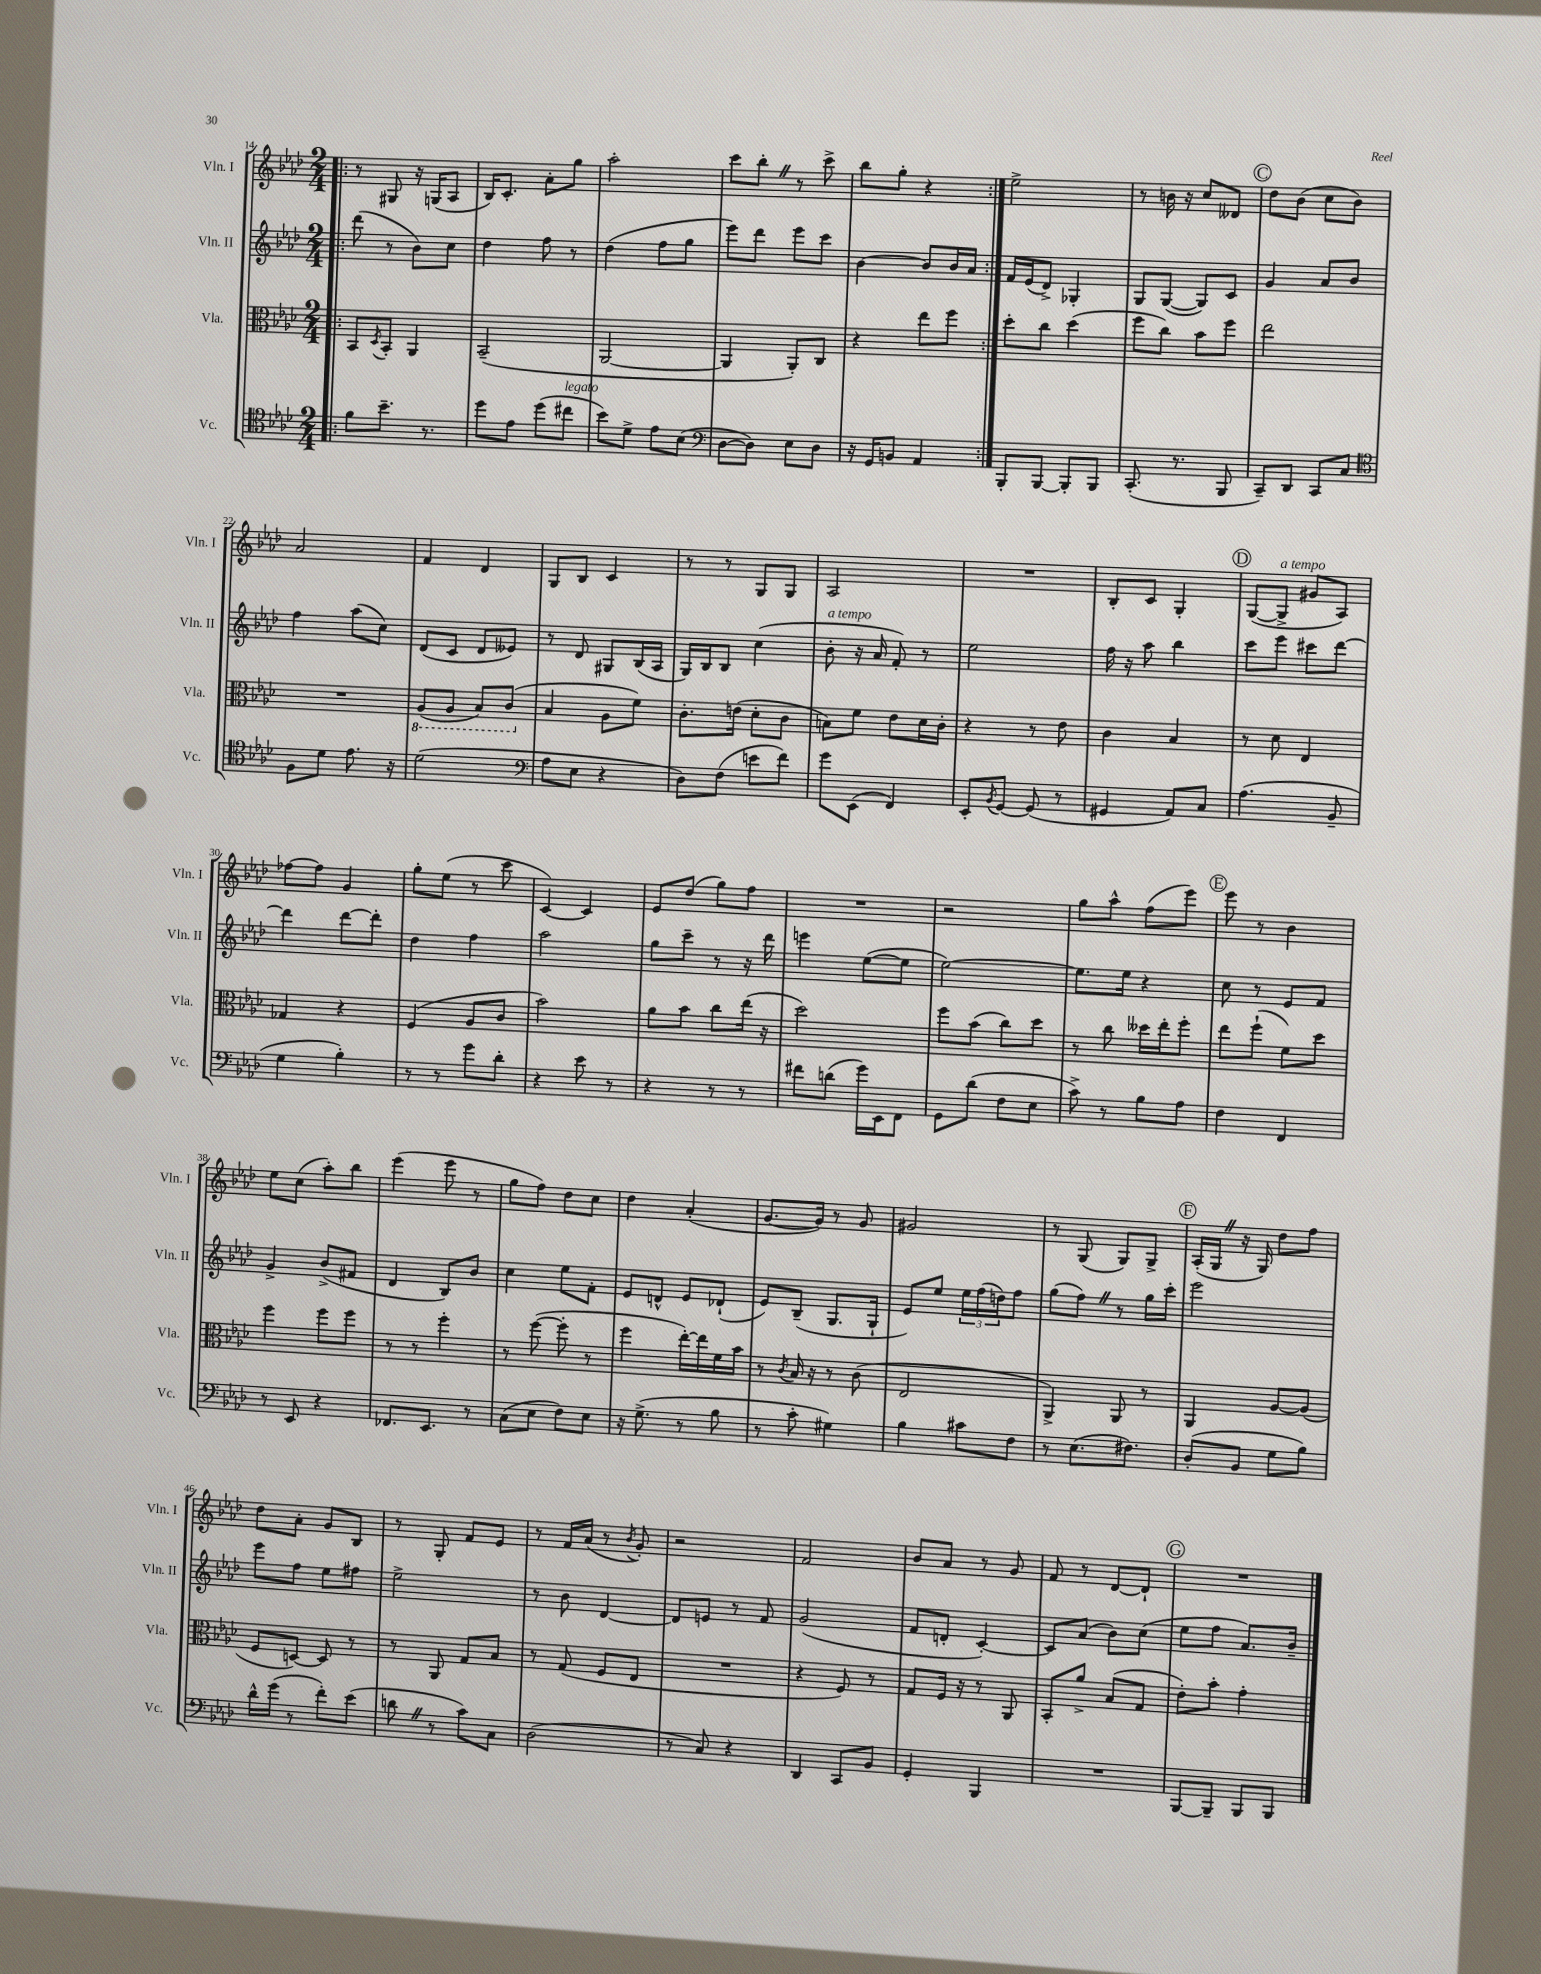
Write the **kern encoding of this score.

**kern	**kern	**kern	**kern
*part4	*part3	*part2	*part1
*staff4	*staff3	*staff2	*staff1
*I"Vc.	*I"Vla.	*I"Vln. II	*I"Vln. I
*I'Vc.	*I'Vla.	*I'Vln. II	*I'Vln. I
*clefC4	*clefC3	*clefG2	*clefG2
*k[b-e-a-d-]	*k[b-e-a-d-]	*k[b-e-a-d-]	*k[b-e-a-d-]
*M2/4	*M2/4	*M2/4	*M2/4
=14!|:	=14!|:	=14!|:	=14!|:
8f\L	8BB-/L	(8ddd-\	8r
.	8qD-/	.	.
8.b-~\J	8BB-'/J	8r	8G#X/
.	4AA-/	8b-\L)	16r
8.r	.	.	(16Gn/KL
.	.	8cc\J	8A-/J
=15	=15	=15	=15
8dd-\L	(2BB-~/	4dd-\	16B-/KL)
.	.	.	8.c'/J
8e-\J	.	.	.
(8dd-\L	.	8ff\	8a-'\L
!LO:TX:a:i:t=legato	!	!	!
8cc#X\J	.	8r	8gg\J
=16	=16	=16	=16
8b-\L)	[2AA-/	(4dd-\	2aa-'\
8d-^\J	.	.	.
8e-\L	.	8ff\L	.
(8B-\J	.	8gg\J	.
=17	=17	=17	=17
*clefF4	*	*	*
[8D-\L	4AA-/]	8eee-\L)	8ccc\L
8D-\J])	.	8ddd-\J	8bb-'Z\J
8E-\L	8AA-'/L)	8eee-\L	8r
8D-\J	8C/J	8ccc\J	8ccc^\
=18	=18	=18	=18
16r	4r	[4b-\	8bb-\L
16GG/KL	.	.	.
8BBn/J	.	.	8gg'\J
4AA-/	8ee-\L	8b-/L]	4r
.	8ff\J	16b-/L	.
.	.	16a-/JJ	.
=19:|!	=19:|!	=19:|!	=19:|!
8BBB-'/L	8dd-'\L	16f/LL	2ee-^\
.	.	(16e-/J	.
[8BBB-/J	8cc\J	8d-^/J)	.
8BBB-'/L]	(4dd-\	4G-X'/	.
8BBB-/J	.	.	.
=20	=20	=20	=20
(8.CC'/	8ff\L	8G/L	8r
.	8cc\J)	([8G/J	16bn\
8.r	.	.	16r
.	8b-\L	8G/L])	8cc/L
8BBB-/	8ff\J	8c/J	8d--X/J
!!LO:REH:place=s1:t=C
=21	=21	=21	=21
8CC~/L)	2ee-\	4g/	8dd-\L
8DD-/J	.	.	(8b-\J
8CC/L	.	8a-/L	8cc\L
8C/J	.	8b-/J	8b-\J)
!!LO:LB:g=z
=22	=22	=22	=22
*clefC4	*	*	*
8F\L	2r	4ff\	2a-/
8d-\J	.	.	.
8.e-\	.	(8aa-\L	.
.	.	8cc\J)	.
16r	.	.	.
=23	=23	=23	=23
*	*8ba	*	*
(2d-\	(8AA-/L	(8d-/L	4f/
.	8AA-/J	8c/J	.
.	8BB-/L)	8d-/L	4d-/
.	(8C/J	8e--X/J)	.
=24	=24	=24	=24
*clefF4	*	*	*
*	*X8ba	*	*
8A-\L	4B-/	8r	8G/L
8E-\J	.	8d-/	8B-/J
4r	8A-\L	8G#X/L	4c/
.	8f\J)	(16B-/L	.
.	.	16A-/JJ	.
=25	=25	=25	=25
8D-\L)	8.c'\L	16G/LL)	8r
.	.	16B-/J	.
(8F\J	.	8B-/J	8r
.	(16en\Jk	.	.
8en\L	8d-'\L	(4cc\	8G/L
8f\J)	8c\J	.	8G/J
=26	=26	=26	=26
!	!	!LO:TX:a:i:t=a tempo	!
8g\L	8Bn\L)	8b-'\	2A-/
(8EE-\J	8f\J	16r	.
.	.	16a-/	.
4FF/)	8e-\L	8f'/)	.
.	16d-\L	8r	.
.	16c'\JJ	.	.
=27	=27	=27	=27
8EE-'/L	4r	2ee-\	2r
8qBB-/	.	.	.
[8GG/J	.	.	.
(8GG/]	8r	.	.
8r	8e-\	.	.
=28	=28	=28	=28
4GG#X/	4c\	16ff\	8B-'/L
.	.	16r	.
.	.	8aa-\	8c/J
8AA-/L)	4B-/	4bb-\	4G'/
8C/J	.	.	.
!!LO:REH:place=s1:t=D
=29	=29	=29	=29
(4.A-\	8r	8ccc\L	([8G/L
!	!	!	!LO:TX:a:i:t=a tempo
.	8d-\	8eee-\J	8G^/J]
.	4E-/	8ccc#X\L	8g#X/L
8BB-~/	.	[8ddd-\J	8A-/J)
!!LO:LB:g=z
=30	=30	=30	=30
4G\	4G-X/	4ddd-\]	[8ff-X\L
.	.	.	8ff-\J]
4B-'\)	4r	[8ddd-\L	4g/
.	.	8ddd-'\J]	.
=31	=31	=31	=31
8r	(4F/	4dd-\	8gg'\L
8r	.	.	(8ee-\J
8g\L	8A-/L	4ff\	8r
8d-'\J	8c/J	.	8ccc\
=32	=32	=32	=32
4r	2b-\)	2aa-\	[4c/)
8e-\	.	.	4c/]
8r	.	.	.
=33	=33	=33	=33
4r	8a-\L	8gg\L	8e-/L
.	8b-\J	8ccc~\J	(8dd-/J
8r	8cc\L	8r	8gg\L)
8r	(16ee-\Jk	16r	8ff\J
.	16r	16ddd-\	.
=34	=34	=34	=34
8f#X\L	2dd-\)	4eeen\	2r
(8dn\J	.	.	.
16g\LL)	.	([8ee-\L	.
16EE-\J	.	.	.
8FF\J	.	8ee-\J]	.
=35	=35	=35	=35
8GG\L	8ff\L	[2ee-\)	2r
(8d-\J	(8b-\J	.	.
8F\L	8cc\L)	.	.
8E-\J	8dd-\J	.	.
=36	=36	=36	=36
8c^\)	8r	8.ee-\L]	8gg\L
8r	8cc\	.	8aa-^^\J
.	.	16ee-\Jk	.
8B-\L	16dd--X\LL	4r	(8ff\L
.	16ee-'\J	.	.
8A-\J	8ff'\J	.	8eee-\J)
!!LO:REH:place=s1:t=E
=37	=37	=37	=37
4F\	8ee-\L	8cc\	8eee-\
.	(8ff`\J	8r	8r
4FF/	8f\L)	8e-/L	4b-\
.	8dd-\J	8f/J	.
!!LO:LB:g=z
=38	=38	=38	=38
8r	4ff\	4g^/	8ee-\L
8EE-/	.	.	(8cc\J
4r	8ff\L	(8b-^/L	8aa-'\L)
.	8ff\J	8f#X/J	8bb-\J
=39	=39	=39	=39
8.FF-X/L	8r	4d-/	(4eee-\
.	8r	.	.
8.EE-/J	.	.	.
.	4ff'\	8B-/L)	8eee-\
8r	.	8b-/J	8r
=40	=40	=40	=40
(8C\L	8r	4cc\	8gg\L
8E-\J	([8ff\	.	8ff\J)
8F\L)	8ff'\]	8ee-\L	8dd-\L
8E-\J	8r	8f'\J	8cc\J
=41	=41	=41	=41
16r	4ff\	8e-/L	4dd-\
(8.G^\	.	.	.
.	.	8dn^^/J	.
8r	[16ee-'\LL)	8e-/L	(4a-'/
.	16ee-\]	.	.
8B-\	16f\	(8d-X`/J	.
.	16b-\JJ	.	.
=42	=42	=42	=42
8r	8r	8e-/L)	[8.g/L
.	8qc/	.	.
8c'\	16B-/	(8B-~/J	.
.	16r	.	16g/Jk])
4G#X\)	8r	8.G/L	8r
.	(8c\	.	8g/
.	.	16G`/Jk	.
=43	=43	=43	=43
4B-\	2E-/	8e-/L)	2g#X/
.	.	8ee-/J	.
8c#X\L	.	24ee-\LL	.
.	.	(24ff\	.
.	.	24ddn\J)	.
8F\J	.	8ff\J	.
=44	=44	=44	=44
8r	4AA-^/)	(8gg\L	8r
(8.E-\L	.	8ffZ\J)	(8G/
.	8AA-/	8r	8G/L)
8.F#X\J)	.	.	.
.	8r	16gg\LL	8G^/J
.	.	16ccc'\JJ	.
!!LO:REH:place=s1:t=F
=45	=45	=45	=45
(8D-'/L	4AA-/	2eee-\	(16A-'/LL
.	.	.	16GZ/JJ
8BB-/J	.	.	16r
.	.	.	16G/)
8G\L	[8A-/L	.	8dd-\L
8B-\J)	(8A-/J]	.	8ff\J
!!LO:LB:g=z
=46	=46	=46	=46
16d-^^\LL	8F/L	8eee-\L	8dd-\L
(16g\JJ	.	.	.
8r	[8Dn/J)	8ff\J	8a-'\J
8f'\L)	8D/]	8ee-\L	8g/L
(8e-\J	8r	8ff#X\J	8B-/J
=47	=47	=47	=47
8dnZ\	8r	2ee-^\	8r
8r	8AA-/	.	8G'/
8c\L)	8G/L	.	8f/L
8C\J	8B-/J	.	8e-/J
=48	=48	=48	=48
(2D-\	8r	8r	8r
.	(8G/	8b-\	16f/LL
.	.	.	(16a-/JJ
.	8F/L	[4d-/	8r
.	.	.	8qb-/
.	8E-/J	.	8g'/)
=49	=49	=49	=49
8r	2r	8d-/L]	2r
8C/)	.	8en/J	.
4r	.	8r	.
.	.	8f/	.
=50	=50	=50	=50
4DD-/	4r	(2g/	2f/
8CC/L	8F/)	.	.
8BB-/J	8r	.	.
=51	=51	=51	=51
4GG'/	8G/L	8f/L	8b-/L
.	16F/Jk	8dn'/J	8a-/J
.	16r	.	.
4BBB-/	8r	[4c'/)	8r
.	8AA-/	.	8g/
=52	=52	=52	=52
2r	8BB-'/L	8c/L]	8f/
.	8a-^/J	(8a-/J	8r
.	(8B-/L	8b-\L)	[8d-/L
.	8G/J	(8cc\J	8d-`/J]
!!LO:REH:place=s1:t=G
=53	=53	=53	=53
[8BBB-/L	8e-'\L)	8ee-\L	2r
8BBB-~/J]	8b-'\J	8ff\J	.
8BBB-/L	4g'\	8.a-/L)	.
8BBB-/J	.	.	.
.	.	16b-~/Jk	.
==	==	==	==
*-	*-	*-	*-
